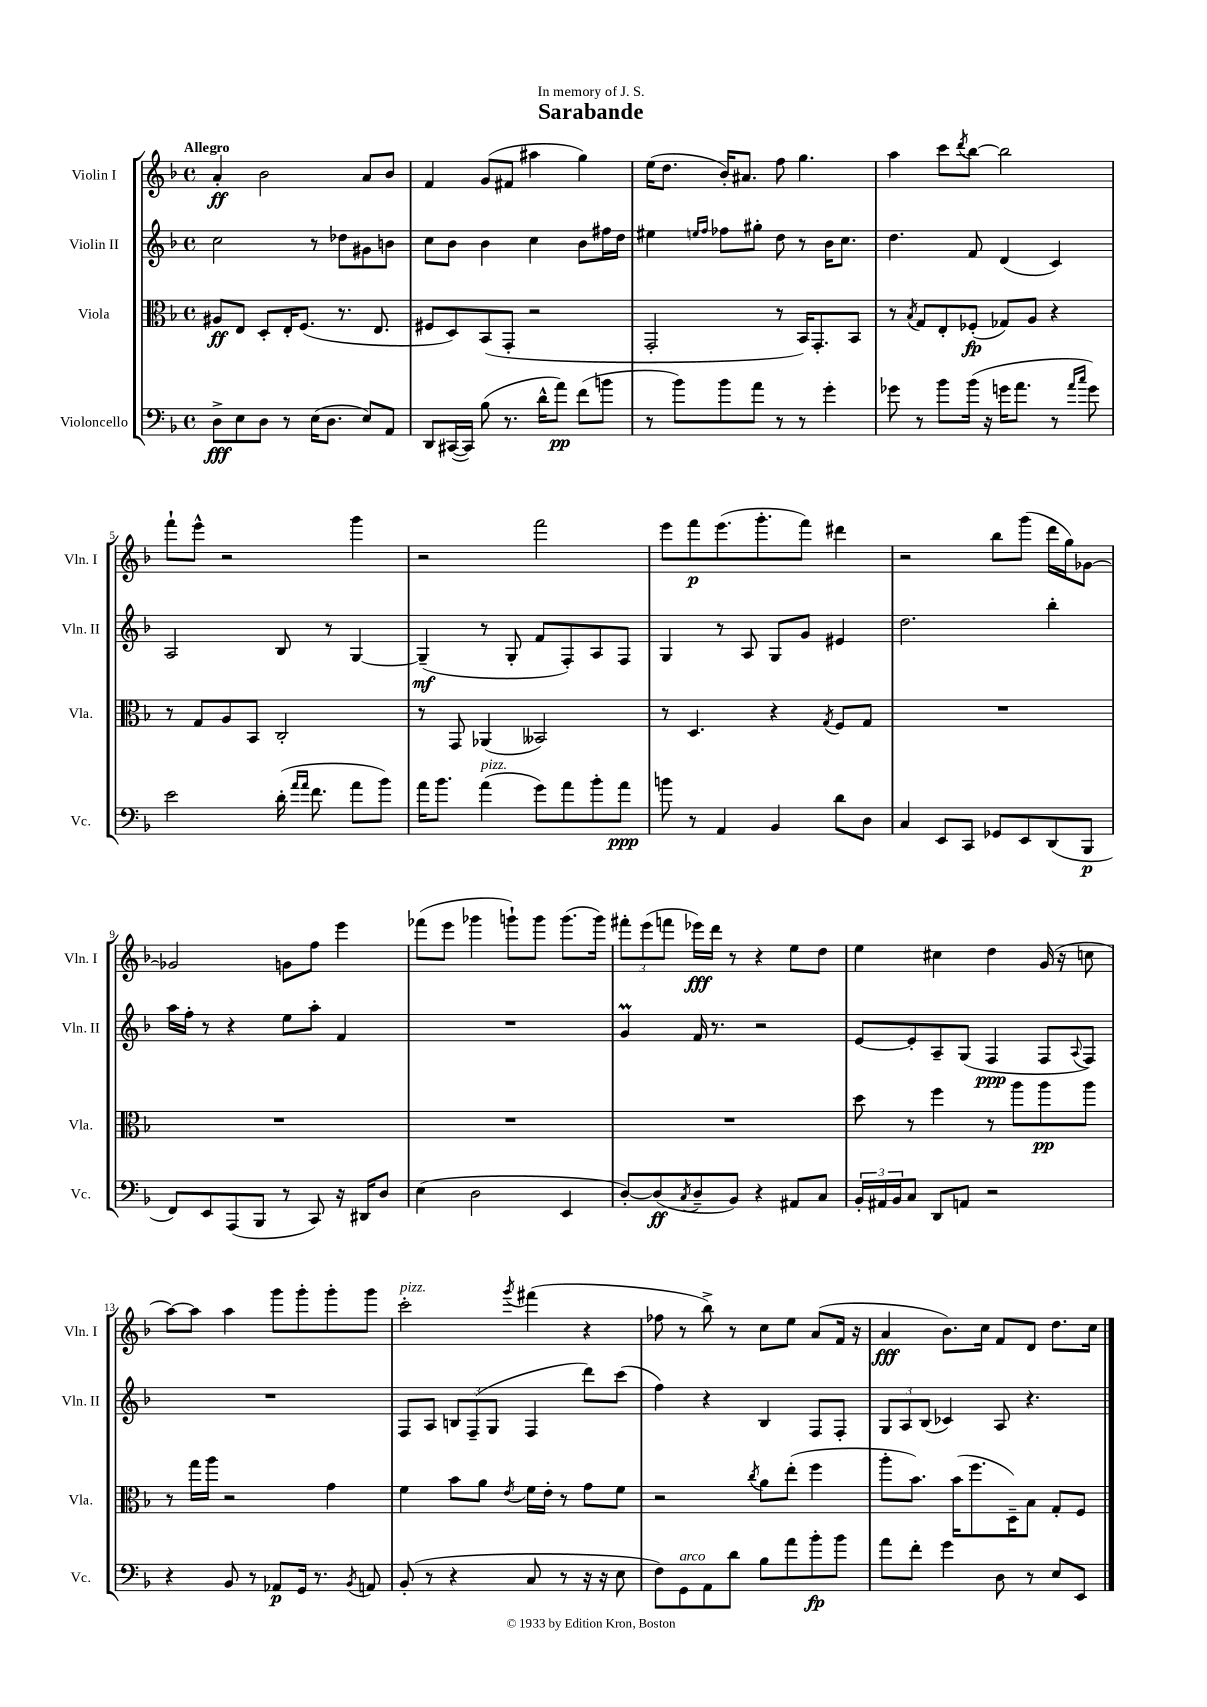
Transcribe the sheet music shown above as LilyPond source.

\header { title = "Sarabande" dedication = "In memory of J. S." }
<<
\new StaffGroup <<
\new Staff = "s0" \with { instrumentName = "Violin I" shortInstrumentName = "Vln. I" } {
    \clef treble \key f \major \defaultTimeSignature \time 4/4 \tempo "Allegro"
    a'4-.\ff bes'2 a'8 bes'8 |
    f'4 g'8( fis'8 ais''4 g''4) |
    e''16( d''8. bes'16-.) ais'8. f''8 g''4. |
    a''4 c'''8 \acciaccatura { d'''8 } bes''8~ bes''2 |
    f'''8-! e'''8-^ r2 g'''4 |
    r2 f'''2 |
    e'''8 f'''8\p e'''8.( g'''8.-. f'''8) dis'''4 |
    r2 bes''8 g'''8( d'''16 g''16) ges'8~ |
    ges'2 g'8 f''8 e'''4 |
    fes'''8( e'''8 ges'''4 g'''8-!) g'''8 g'''8.( g'''16) |
    \tuplet 3/2 { fis'''8-. e'''8( f'''8 } ees'''16\fff) d'''16 r8 r4 e''8 d''8 |
    e''4 cis''4 d''4 g'16( r16 c''8 |
    a''8~) a''8 a''4 g'''8 g'''8-. g'''8-. g'''8 |
    c'''2-.^\markup { \italic "pizz." } \acciaccatura { g'''8 } fis'''4( r4 |
    fes''8 r8 bes''8->) r8 c''8 e''8 a'8( f'16 r16 |
    a'4\fff bes'8.) c''16 f'8 d'8 d''8. c''16 \bar "|." |
}
\new Staff = "s1" \with { instrumentName = "Violin II" shortInstrumentName = "Vln. II" } {
    \clef treble \key f \major \defaultTimeSignature \time 4/4
    c''2 r8 des''8 gis'8 b'8 |
    c''8 bes'8 bes'4 c''4 bes'8 fis''16 d''16 |
    eis''4 \grace { e''16 f''16 } fes''8 gis''8-. d''8 r8 bes'16 c''8. |
    d''4. f'8 d'4( c'4) |
    a2 bes8 r8 g4~ |
    g4--\mf( r8 g8-. f'8 f8-.) a8 f8 |
    g4 r8 a8 g8 g'8 eis'4 |
    d''2. bes''4-. |
    a''16 f''16-. r8 r4 e''8 a''8-. f'4 |
    R1 |
    g'4\prall f'16 r8. r2 |
    e'8~ e'8-. a8-- g8( f4\ppp f8 \appoggiatura { a8 } f8) |
    R1 |
    f8 a8 \tuplet 3/2 { b8 f8--( g8 } f4 d'''8) c'''8( |
    f''4) r4 bes4 f8 f8-. |
    \tuplet 3/2 { g8 a8 bes8( } ces'4) a8 r4. \bar "|." |
}
\new Staff = "s2" \with { instrumentName = "Viola" shortInstrumentName = "Vla." } {
    \clef alto \key f \major \defaultTimeSignature \time 4/4
    ais8\ff e8 d8-. e16-. f8.( r8. e8. |
    fis8 d8) bes,8( g,8-. r2 |
    g,2-. r8 bes,16) g,8.-. bes,8 |
    r8 \acciaccatura { bes8 } g8 e8-. fes8-.\fp( ges8) a8 r4 |
    r8 g8 a8 bes,8 c2-. |
    r8 g,8 aes,4( beses,2) |
    r8 d4. r4 \acciaccatura { g8 } f8 g8 |
    R1 |
    R1 |
    R1 |
    R1 |
    d''8 r8 f''4 r8 a''8 a''8\pp a''8 |
    r8 g''16 a''16 r2 g'4 |
    f'4 bes'8 a'8 \acciaccatura { e'8 } f'16 e'16-. r8 g'8 f'8 |
    r2 \acciaccatura { c''8 } a'8 e''8-.( f''4 |
    a''8-. bes'8.) bes'16( f''8. d16--) bes8 g8-. f8 \bar "|." |
}
\new Staff = "s3" \with { instrumentName = "Violoncello" shortInstrumentName = "Vc." } {
    \clef bass \key f \major \defaultTimeSignature \time 4/4
    d8->\fff e8 d8 r8 e16( d8. e8) a,8 |
    d,8 cis,16~( cis,16) bes8( r8. d'16-^ a'8\pp) f'8( b'8 |
    r8 bes'8) bes'8 a'8 r8 r8 g'4-. |
    ges'8 r8 bes'8 bes'16( r16 g'16 a'8. r8 \grace { a'16 c''16 } g'8) |
    e'2 d'16-.( \grace { a'16 a'16 } f'8. a'8 bes'8) |
    a'16 bes'8. a'4^\markup { \italic "pizz." }( g'8) a'8 bes'8-. a'8\ppp |
    b'8 r8 a,4 bes,4 d'8 d8 |
    c4 e,8 c,8 ges,8 e,8 d,8( bes,,8\p |
    f,8) e,8 a,,8( bes,,8 r8 c,8) r16 dis,16 d8 |
    e4( d2 e,4 |
    d8~-.) d8\ff( \acciaccatura { c8 } d8-- bes,8) r4 ais,8 c8 |
    \tuplet 3/2 { bes,16-. ais,16 bes,16 } c8 d,8 a,8 r2 |
    r4 bes,8 r8 aes,8\p g,16 r8. \acciaccatura { bes,8 } a,8 |
    bes,8-.( r8 r4 c8 r8 r16 r16 e8 |
    f8) g,8^\markup { \italic "arco" } a,8 d'8 bes8 a'8 bes'8-.\fp bes'8 |
    a'8 f'8-. g'4 d8 r8 e8 e,8 \bar "|." |
}
>>
>>
